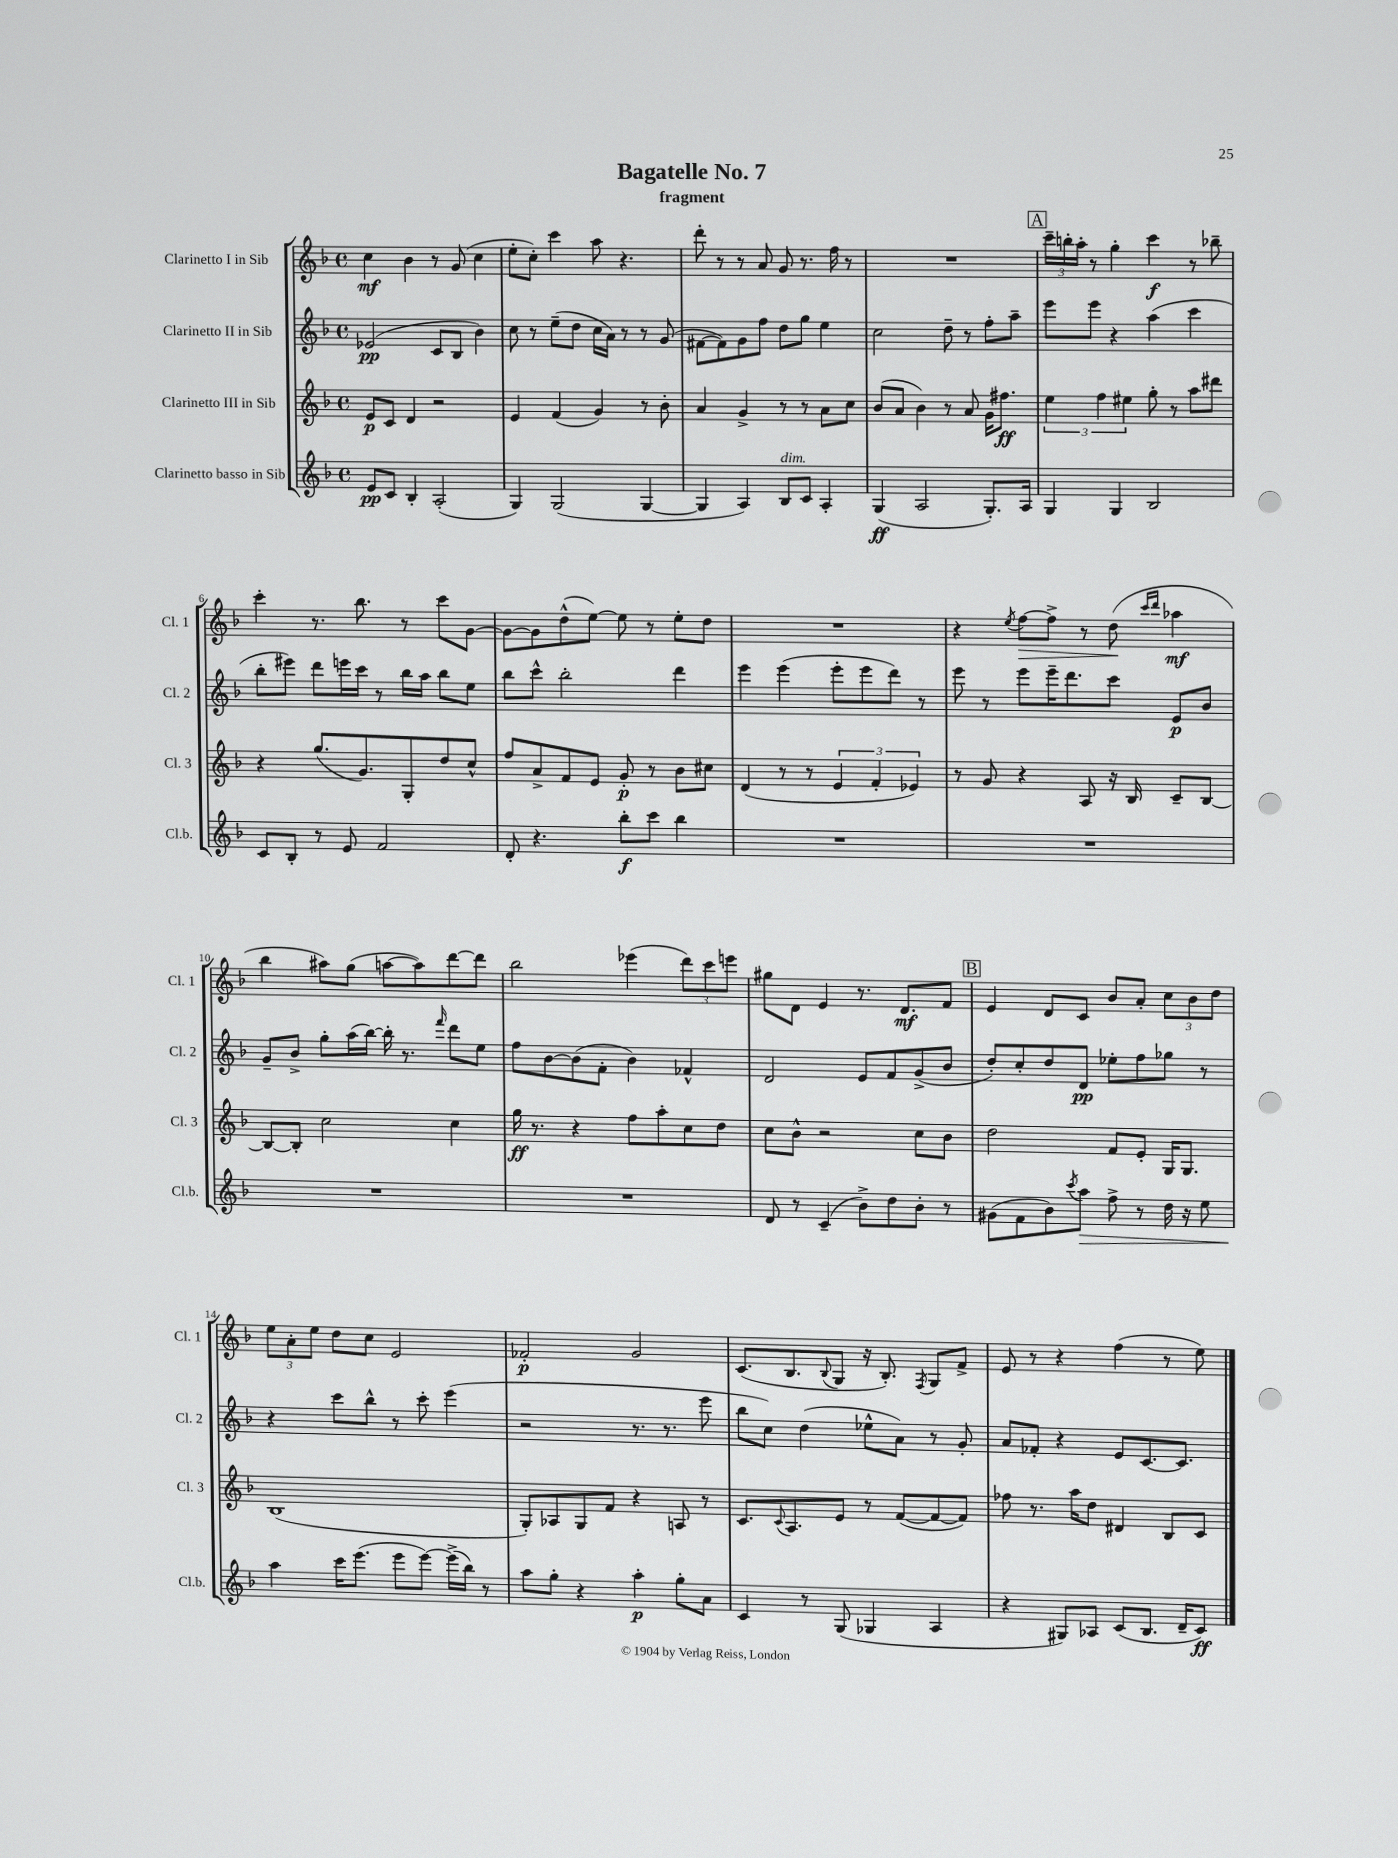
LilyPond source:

\header { title = "Bagatelle No. 7" subtitle = "fragment" }
<<
\new StaffGroup <<
\new Staff = "s0" \with { instrumentName = "Clarinetto I in Sib" shortInstrumentName = "Cl. 1" } {
    \clef treble \key f \major \defaultTimeSignature \time 4/4
    c''4\mf bes'4 r8 g'8( c''4 |
    e''8-. c''8-.) c'''4 a''8 r4. |
    d'''8-. r8 r8 a'8 g'8 r8. f''16 r8 |
    R1 |
    \mark \markup { \box "A" } \tuplet 3/2 { c'''16-- b''16-. a''16-. } r8 g''4-. c'''4\f r8 bes''8-- |
    c'''4-. r8. bes''8. r8 c'''8 g'8~ |
    g'8~ g'8 d''8-^( e''8~) e''8 r8 e''8-. d''8 |
    R1 |
    r4 \acciaccatura { e''8 } f''8~\> f''8-> r8 d''8\!( \grace { c'''16 d'''16 } aes''4\mf |
    bes''4 ais''8) g''8( a''8~ a''8) d'''8~ d'''8 |
    bes''2 ees'''4( \tuplet 3/2 { d'''8) c'''8 e'''8 } |
    gis''8 d'8 e'4 r8. d'8.\mf f'8 |
    \mark \markup { \box "B" } e'4 d'8 c'8 bes'8 a'8-. \tuplet 3/2 { c''8 bes'8 d''8 } |
    \tuplet 3/2 { e''8 a'8-. e''8 } d''8 c''8 e'2 |
    fes'2-.\p g'2 |
    c'8.( bes8. \appoggiatura { bes8 } g8 r16 bes8.-.) \acciaccatura { f8 } g8 f'8-> |
    e'8 r8 r4 f''4( r8 e''8) \bar "|." |
}
\new Staff = "s1" \with { instrumentName = "Clarinetto II in Sib" shortInstrumentName = "Cl. 2" } {
    \clef treble \key f \major \defaultTimeSignature \time 4/4
    ees'2\pp( c'8 bes8 bes'4) |
    c''8 r8 e''8--( d''8 c''16 a'16) r8 r8 g'8( |
    fis'8~ fis'8) g'8 f''8 d''8 g''8 e''4 |
    c''2 d''8-- r8 f''8-. a''8-- |
    \mark \markup { \box "A" } e'''8 e'''8 r4 a''4( c'''4 |
    bes''8-. eis'''8) d'''8 e'''16 c'''16 r8 bes''16 a''16 bes''8 e''8 |
    bes''8 c'''8-^ bes''2-. d'''4 |
    e'''4 e'''4( e'''8-. e'''8 d'''8) r8 |
    e'''8 r8 e'''8 e'''16-- d'''8. c'''8 e'8\p bes'8 |
    g'8-- bes'8-> g''8-. a''16( bes''16~) bes''16-. r8. \grace { f'''16 } d'''8 e''8 |
    f''8 bes'8~ bes'8( f'8-. bes'4) fes'4-^ |
    d'2 e'8 f'8 g'8->( bes'8 |
    \mark \markup { \box "B" } d''8-.) c''8-. d''8 d'8\pp ees''8-. f''8 ges''8 r8 |
    r4 c'''8 bes''8-^ r8 c'''8-. e'''4( |
    r2 r8. r8. e'''8 |
    bes''8 c''8) d''4( ees''8-^ a'8) r8 g'8-. |
    a'8 fes'8-. r4 e'8 c'8.~ c'8. \bar "|." |
}
\new Staff = "s2" \with { instrumentName = "Clarinetto III in Sib" shortInstrumentName = "Cl. 3" } {
    \clef treble \key f \major \defaultTimeSignature \time 4/4
    e'8\p c'8 d'4 r2 |
    e'4 f'4( g'4) r8 bes'8-. |
    a'4 g'4-> r8 r8 a'8 c''8 |
    bes'8( a'8 bes'4) r8 a'8 g'16 fis''8.\ff |
    \mark \markup { \box "A" } \tuplet 3/2 { e''4 f''4 eis''4 } g''8-. r8 a''8 dis'''8 |
    r4 g''8.( g'8.) g8-. d''8 c''8-^ |
    f''8 a'8-> f'8 e'8 g'8-.\p r8 bes'8 cis''8 |
    d'4( r8 r8 \tuplet 3/2 { e'4 f'4-. ees'4) } |
    r8 g'8 r4 a8 r16 bes16 c'8-- bes8~ |
    bes8~ bes8-. c''2 c''4 |
    g''16\ff r8. r4 f''8 a''8-. c''8 d''8 |
    c''8 bes'8-^ r2 c''8 bes'8 |
    \mark \markup { \box "B" } d''2 f'8 e'8-. g16 g8. |
    bes1( |
    g8-.) aes8 g8 f'8 r4 a8 r8 |
    c'8. \appoggiatura { c'8 } a8. e'8 r8 f'8~( f'8~ f'8) |
    fes''8 r8. a''16 d''8 dis'4 bes8 c'8 \bar "|." |
}
\new Staff = "s3" \with { instrumentName = "Clarinetto basso in Sib" shortInstrumentName = "Cl.b." } {
    \clef treble \key f \major \defaultTimeSignature \time 4/4
    e'8\pp c'8 bes4-. a2-.( |
    g4) g2( g4~ |
    g4 a4) bes8^\markup { \italic "dim." } c'8 a4-. |
    g4\ff( a2 g8.-.) a16 |
    \mark \markup { \box "A" } g4 g4 bes2 |
    c'8 bes8-. r8 e'8 f'2 |
    d'8-. r4. bes''8-.\f c'''8 bes''4 |
    R1 |
    R1 |
    R1 |
    R1 |
    d'8 r8 c'4--( bes'8->) d''8 bes'8-. r8 |
    \mark \markup { \box "B" } gis'8( f'8 bes'8) \acciaccatura { c'''8 } a''8\> f''8-> r8 d''16 r16 e''8 |
    a''4\! c'''16 e'''8.( e'''8 e'''8~) e'''16->( bes''16) r8 |
    a''8 g''8-. r4 a''4-.\p g''8-. a'8 |
    c'4 r8 g8( ges4 a4 |
    r4 gis8) aes8 c'8( bes8. d'16-- c'8\ff) \bar "|." |
}
>>
>>
